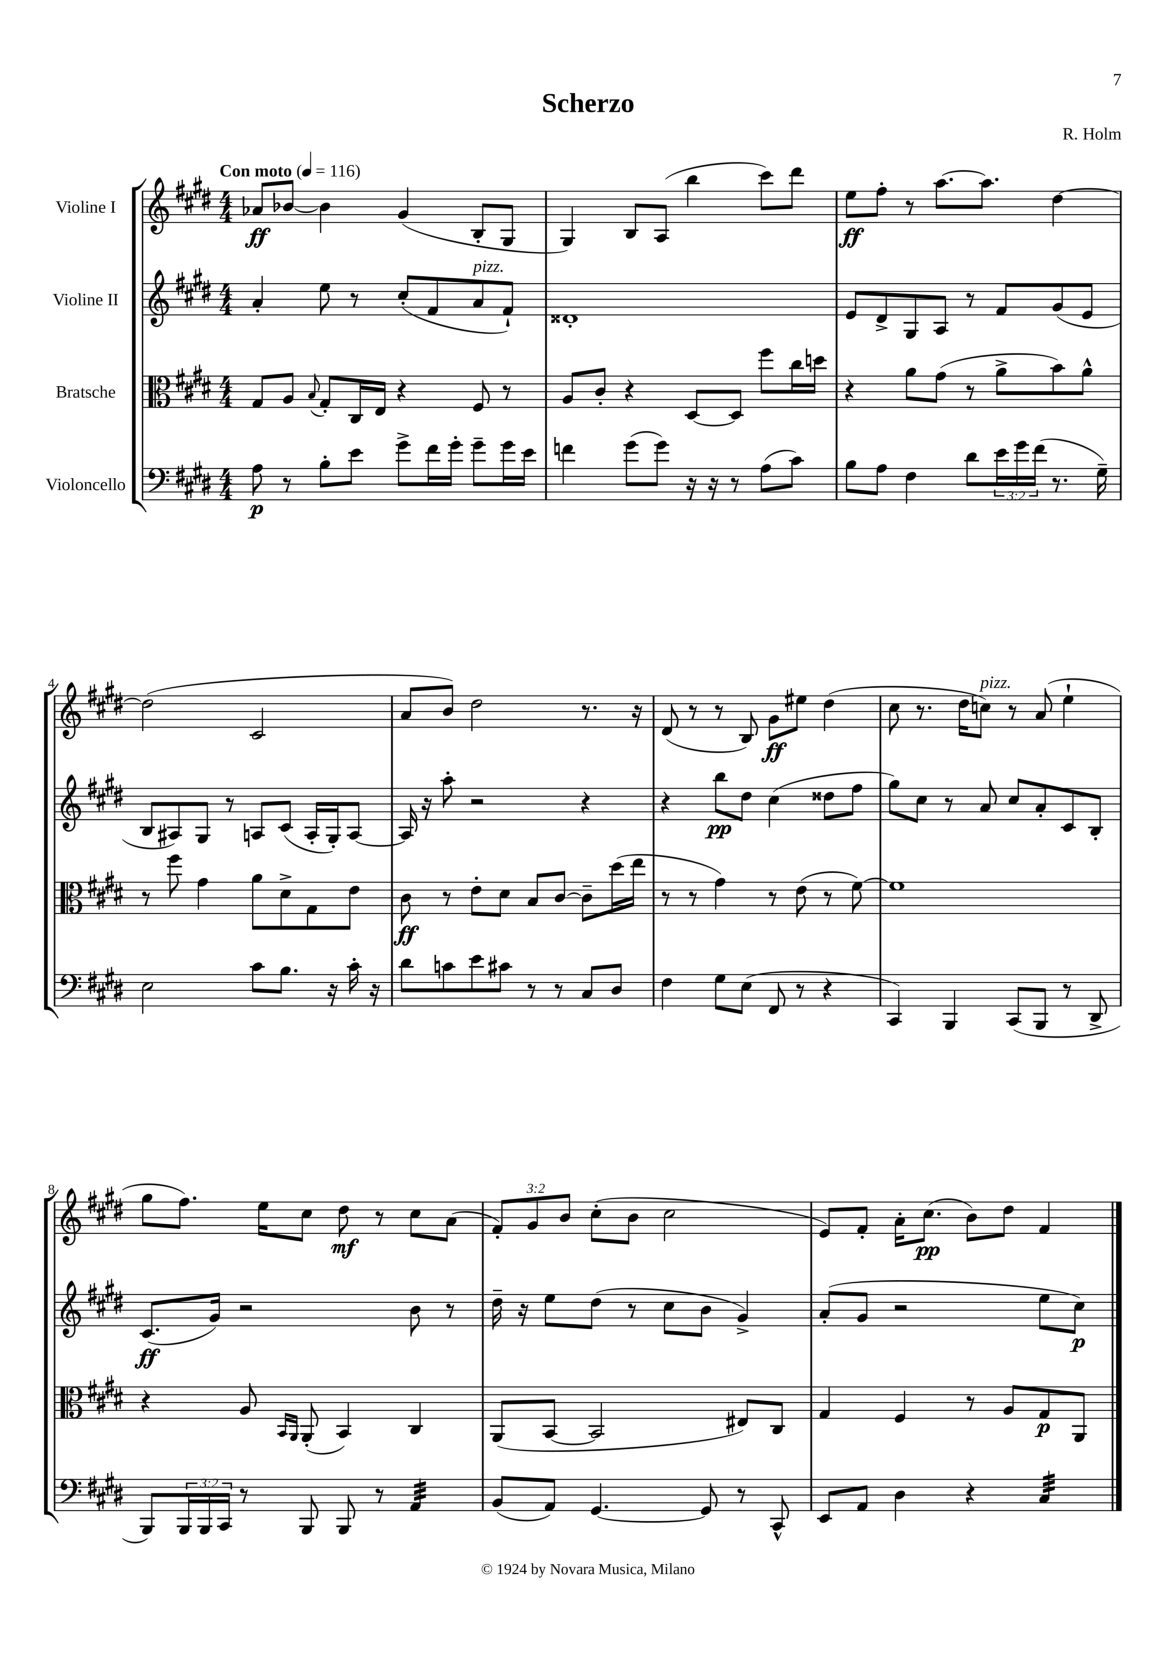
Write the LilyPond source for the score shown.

\header { title = "Scherzo" composer = "R. Holm" }
<<
\new StaffGroup <<
\new Staff = "s0" \with { instrumentName = "Violine I" } {
    \clef treble \key e \major \numericTimeSignature \time 4/4 \override Staff.TupletNumber.text = #tuplet-number::calc-fraction-text \tempo "Con moto" 4 = 116
    aes'8\ff bes'8~ bes'4 gis'4( b8-. gis8 |
    gis4) b8 a8( b''4 cis'''8) dis'''8 |
    e''8\ff fis''8-. r8 a''8.~ a''8. dis''4~ |
    dis''2( cis'2 |
    a'8 b'8) dis''2 r8. r16 |
    dis'8( r8 r8 b8) gis'8\ff eis''8 dis''4( |
    cis''8 r8. dis''16 c''8^\markup { \italic "pizz." }) r8 a'8( e''4-! |
    gis''8 fis''8.) e''16 cis''8 dis''8\mf r8 cis''8 a'8( |
    \tuplet 3/2 { fis'8-.) gis'8 b'8 } cis''8-.( b'8 cis''2 |
    e'8) fis'8-. a'16-. cis''8.\pp( b'8) dis''8 fis'4 \bar "|." |
}
\new Staff = "s1" \with { instrumentName = "Violine II" } {
    \clef treble \key e \major \numericTimeSignature \time 4/4
    a'4-. e''8 r8 cis''8-.( fis'8 a'8^\markup { \italic "pizz." } fis'8-!) |
    disis'1-. |
    e'8 dis'8-> gis8 a8 r8 fis'8 gis'8( e'8 |
    b8 ais8) gis8 r8 a8 cis'8( a16-. gis16-.) a8~ |
    a16 r16 a''8-. r2 r4 |
    r4 b''8\pp dis''8 cis''4( disis''8 fis''8 |
    gis''8) cis''8 r8 a'8 cis''8 a'8-. cis'8 b8-. |
    cis'8.\ff( gis'16) r2 b'8 r8 |
    dis''16-- r16 e''8 dis''8( r8 cis''8 b'8 gis'4->) |
    a'8-.( gis'8 r2 e''8 cis''8\p) \bar "|." |
}
\new Staff = "s2" \with { instrumentName = "Bratsche" } {
    \clef alto \key e \major \numericTimeSignature \time 4/4
    gis8 a8 \appoggiatura { b8 } gis8-. cis16 e16 r4 fis8 r8 |
    a8 cis'8-. r4 dis8~ dis8 fis''8 cis''16 d''16 |
    r4 a'8 gis'8( r8 a'8-> b'8) a'8-^ |
    r8 fis''8 gis'4 a'8 dis'8-> gis8 e'8 |
    cis'8\ff r8 e'8-. dis'8 b8 cis'8~ cis'8-- dis''16( e''16 |
    r8 r8 gis'4) r8 e'8( r8 fis'8~) |
    fis'1 |
    r4 a8 \grace { b,16 a,16 } a,8-.( b,4) cis4 |
    a,8( b,8~ b,2 eis8) cis8 |
    gis4 fis4 r8 a8 gis8\p a,8 \bar "|." |
}
\new Staff = "s3" \with { instrumentName = "Violoncello" } {
    \clef bass \key e \major \numericTimeSignature \time 4/4 \override Staff.TupletNumber.text = #tuplet-number::calc-fraction-text
    a8\p r8 b8-. e'8 gis'8-> fis'16 gis'16-. gis'8-- gis'16 e'16 |
    f'4 gis'8( gis'8) r16 r16 r8 a8( cis'8) |
    b8 a8 fis4 dis'8 \tuplet 3/2 { e'16 gis'16 fis'16( } r8. gis16--) |
    e2 cis'8 b8. r16 cis'16-. r16 |
    dis'8 c'8 e'8 cis'8 r8 r8 cis8 dis8 |
    fis4 gis8 e8( fis,8 r8 r4 |
    cis,4) b,,4 cis,8( b,,8 r8 dis,8-> |
    b,,8) \tuplet 3/2 { b,,16 b,,16 cis,16 } r8 b,,8 b,,8 r8 a,4:32 |
    b,8( a,8) gis,4.~ gis,8 r8 cis,8-^ |
    e,8 a,8 dis4 r4 cis4:32 \bar "|." |
}
>>
>>
